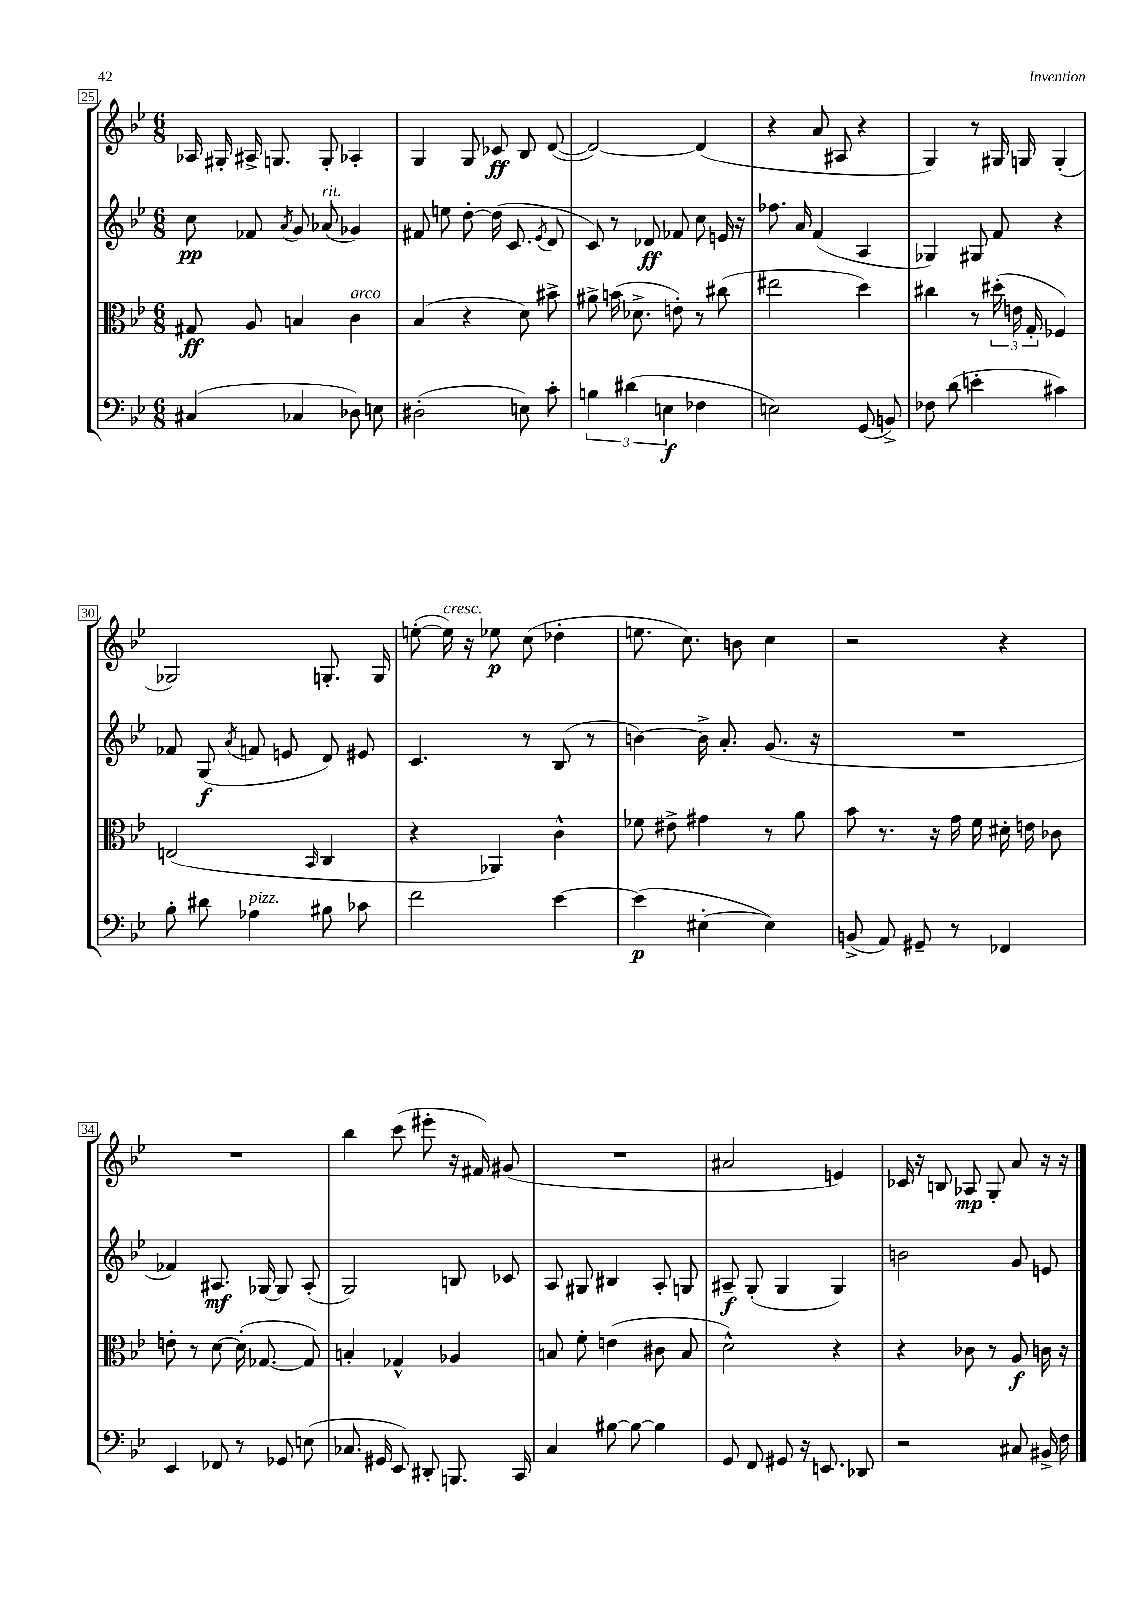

**kern	**kern	**kern	**kern
*staff4	*staff3	*staff2	*staff1
*clefF4	*clefC3	*clefG2	*clefG2
*k[b-e-]	*k[b-e-]	*k[b-e-]	*k[b-e-]
*M6/8	*M6/8	*M6/8	*M6/8
(4C#	8G#	8cc	16A-
.	.	.	16G#'
.	8A	8f-	16A#^
.	.	.	8.G
.	.	8qa	.
4C-	4B	8g	.
.	.	(8a-	8G'
8D-)	4c	4g-)	4A-'
8E	.	.	.
=	=	=	=
(2D#'	(4B-	8f#	4G
.	.	8ee	.
.	4r	[8dd'	8G
.	.	(16dd]	8c-
.	.	8.c	.
8E)	8d)	.	8B-
.	.	8qe-	.
8c'	8b#^	8d	([8d
=	=	=	=
6B	8a#^	8c)	2d_)
.	(16b	8r	.
(6d#	.	.	.
.	8.d-^	.	.
.	.	8d-	.
6E	.	.	.
.	8e')	8f-	.
4F-	8r	8cc	(4d]
.	(8cc#	16e	.
.	.	16r	.
=	=	=	=
2E)	2ee#	8.ff-	4r
.	.	16a	.
.	.	(4f	8a
.	.	.	8A#
(8GG	4dd)	4A	4r
8BB^)	.	.	.
=	=	=	=
8F-	4cc#	4G-)	4G)
(8d	.	.	.
4e'	8r	8G#	8r
.	(24dd#'	8f	16G#
.	24e	.	.
.	.	.	16G
.	24G'	.	.
4c#)	4F-)	4r	(4G'
=	=	=	=
8B-'	(2E	8f-	2G-)
8d#	.	(8G	.
.	.	8qa	.
4A-	.	8f	.
.	.	8e	.
.	16qqBB-	.	.
8B#	4C	8d)	8.G'
8c-	.	8e#	.
.	.	.	16G
=	=	=	=
2f	4r	4.c	([8ee'
.	.	.	16ee])
.	.	.	16r
.	4AA-)	.	8ee-
.	.	8r	(8cc
[4e-	4c^^	(8B-	4dd-'
.	.	8r	.
=	=	=	=
(4e-]	8f-	[4b)	8.ee
.	8e#^	.	.
.	.	.	8.cc)
[4E#'	4g#	16b^]	.
.	.	8.a'	.
.	.	.	8b
4E#])	8r	(8.g	4cc
.	8a	.	.
.	.	16r	.
=	=	=	=
(8BB^	8b-	2.r	2r
8AA)	8.r	.	.
8GG#~	.	.	.
.	16r	.	.
8r	16g	.	.
.	16f	.	.
4FF-	16d#'	.	4r
.	16e	.	.
.	8c-	.	.
=	=	=	=
4EE-	8e'	4f-)	2.r
.	8r	.	.
8FF-	[8d	8.A#	.
8r	(16d']	.	.
.	[8.G-	[16G-	.
8GG-	.	8G-]	.
(8E	8G-])	(8A#'	.
=	=	=	=
8.C-	4B'	2G)	4bb-
16GG#	.	.	.
8EE-)	4G-^^	.	(8ccc
8DD#'	.	.	8eee#'
8.BBB	4A-	8B	16r
.	.	.	16f#)
.	.	8c-	(8g#
16CC	.	.	.
=	=	=	=
4C	8B	8A	2.r
.	8f'	8G#	.
[8B#	(4e	4B#	.
8B#_	.	.	.
4B#]	8c#	8A'	.
.	8B	8G	.
=	=	=	=
8GG	2d^^)	8A#~	2a#
8FF	.	(8G'	.
8GG#	.	4G	.
16r	.	.	.
8.EE	.	.	.
.	4r	4G)	4e)
8DD-	.	.	.
=	=	=	=
2r	4r	2b	16c-
.	.	.	16r
.	.	.	8B
.	8c-	.	8A-
.	8r	.	8G'
8C#	8A	8g	8a
16BB#^	16c	8e	16r
16F	16r	.	16r
==	==	==	==
*-	*-	*-	*-
